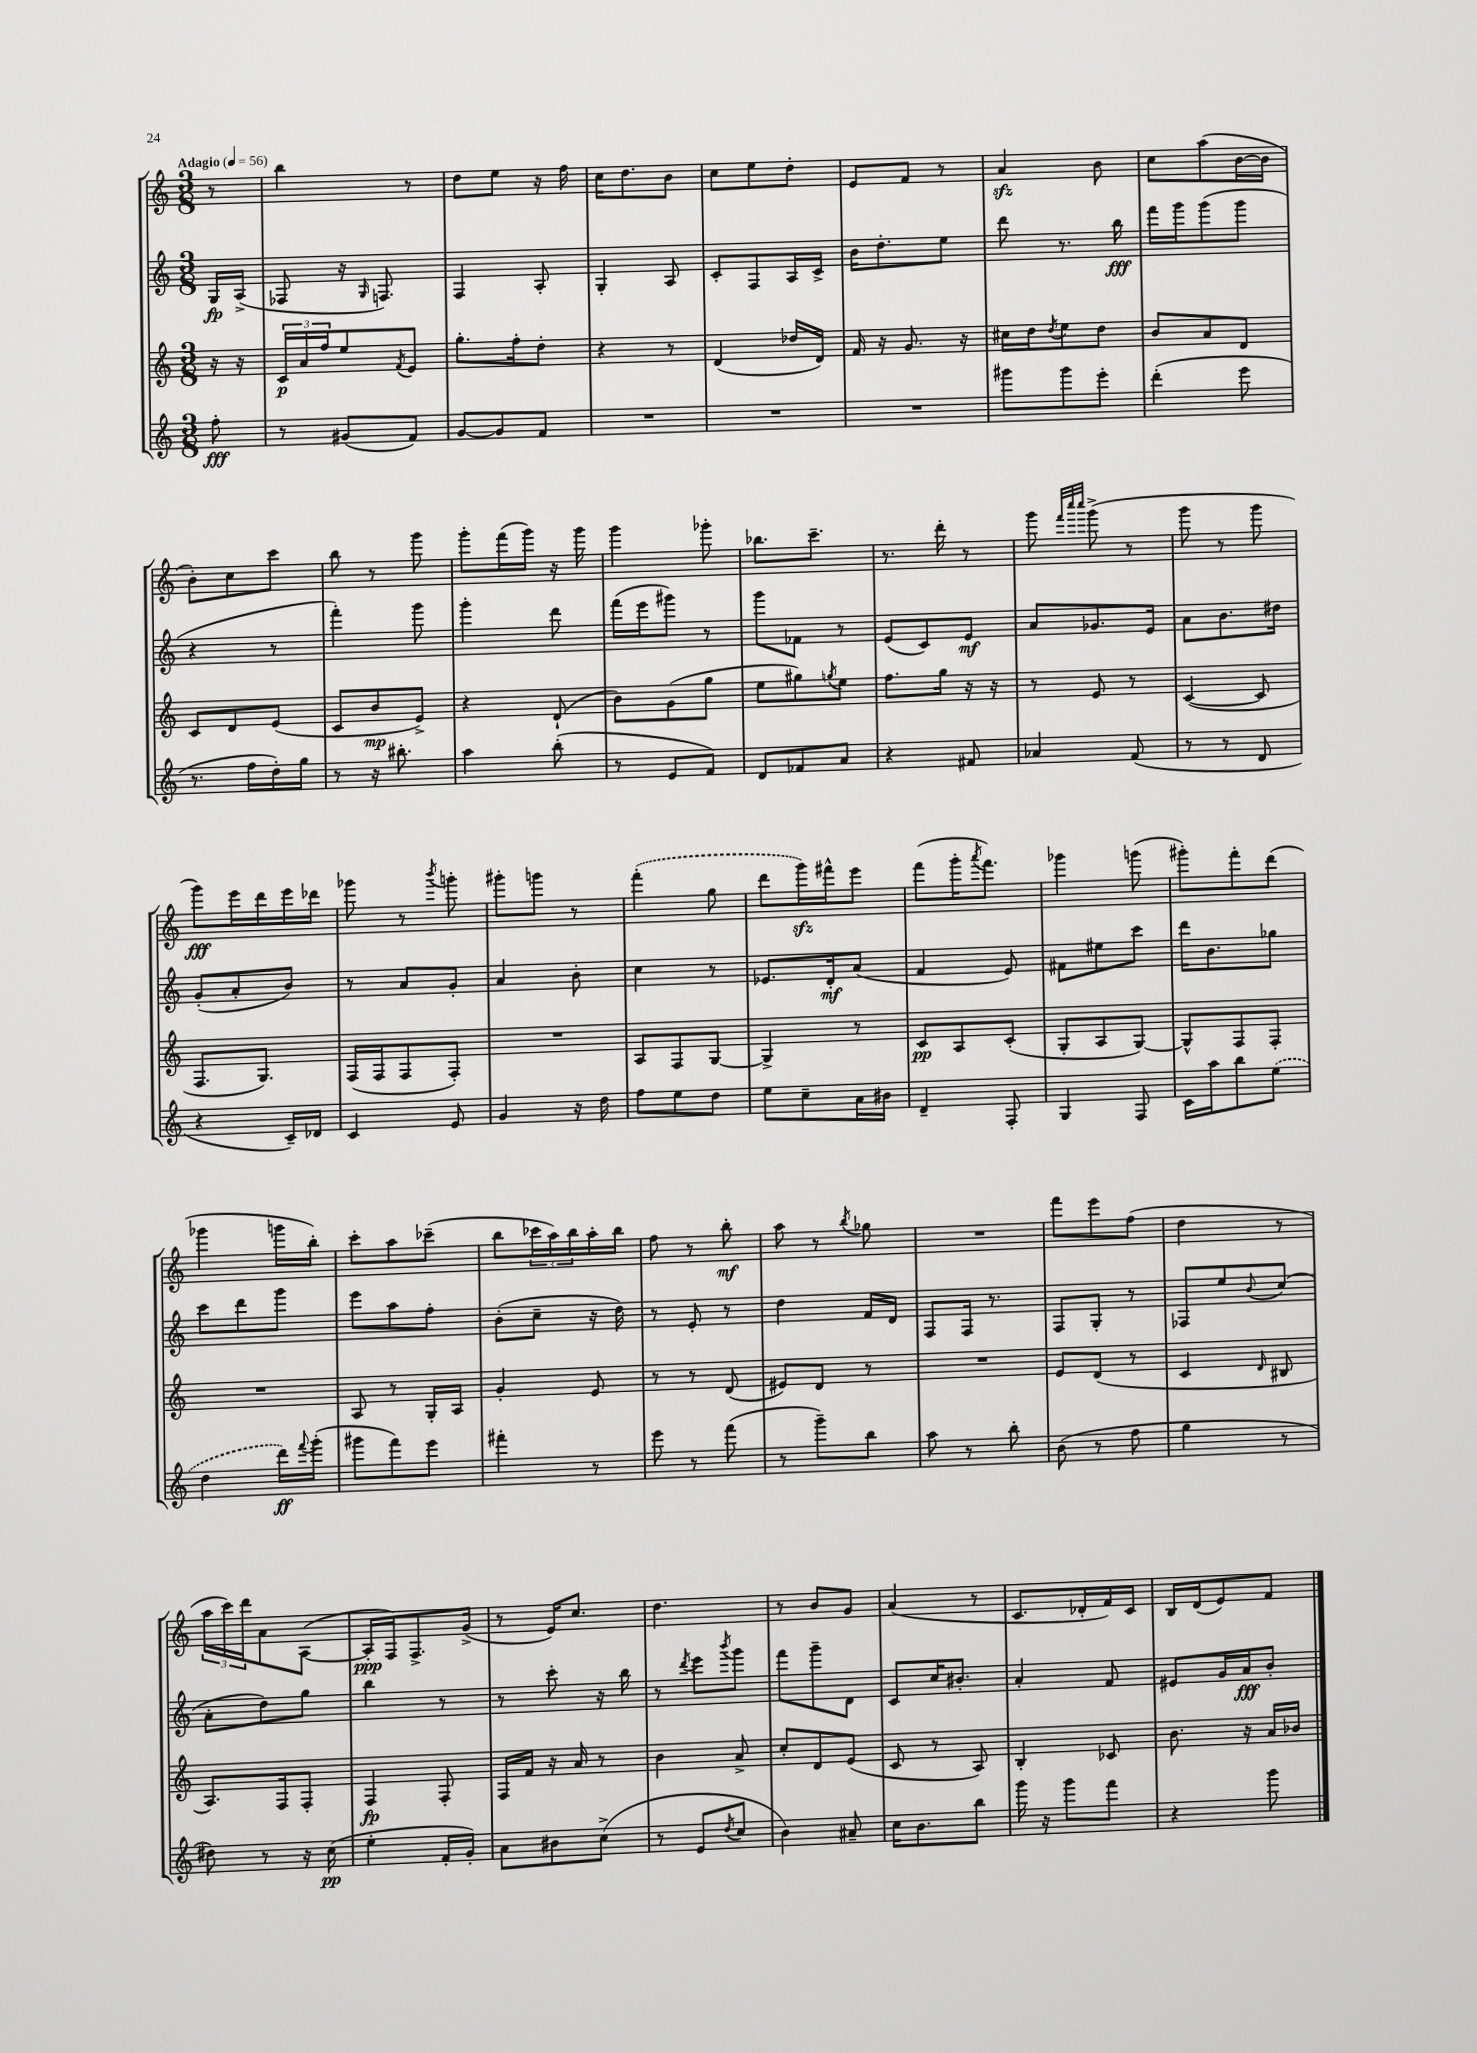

**kern	**kern	**kern	**kern
*staff4	*staff3	*staff2	*staff1
*clefG2	*clefG2	*clefG2	*clefG2
*k[]	*k[]	*k[]	*k[]
*M3/8	*M3/8	*M3/8	*M3/8
*MM56	*MM56	*MM56	*MM56
8ff'	16r	16G	8r
.	16r	(16A^	.
=	=	=	=
8r	24c	8F-	4bb
.	24a	.	.
.	24ff	.	.
(8g#	8ee	16r	.
.	.	16qqG	.
.	.	8.F)	.
.	8qf	.	.
8f)	8e	.	8r
=	=	=	=
[8g	8.gg'	4F	8dd
8g]	.	.	8ee
.	16ff'	.	.
8f	8dd'	8A'	16r
.	.	.	16ff
=	=	=	=
4.r	4r	4G'	16cc
.	.	.	8.dd
.	8r	8A	8b
=	=	=	=
4.r	(4d	8c'	8cc
.	.	8F	8ee
.	16dd-	16A	8dd'
.	16d)	16c^	.
=	=	=	=
4.r	16f	16b	8e
.	16r	8.dd'	.
.	8.g	.	8f
.	.	8ee	8r
.	16r	.	.
=	=	=	=
8ggg#	16cc#	8ddd	4a
.	16dd	.	.
.	8qdd	.	.
8ggg#	8ee	8.r	.
8eee'	8dd	.	8b
.	.	16bb	.
=	=	=	=
(4ddd'	8b	16fff	8cc
.	.	16ggg	.
.	8a	(8ggg	(8aa
8eee	8d	8ggg	[16b
.	.	.	16b]
=	=	=	=
8.r	8c	4r	8b')
.	8d	.	8cc
16ff	.	.	.
16dd')	(8e	8r	8ccc
16gg	.	.	.
=	=	=	=
8r	8c	4fff')	8bb
16r	8b	.	8r
8.bb#'	.	.	.
.	8e^)	8ggg	8ggg
=	=	=	=
4aa	4r	4ggg'	8ggg'
.	.	.	(16fff
.	.	.	16ggg)
(8bb'	(8d`	8ddd	16r
.	.	.	16ggg
=	=	=	=
8r	8b)	(16fff	4ggg
.	.	16eee	.
8e	(8g	8ggg#)	.
8f)	8gg	8r	8ggg-'
=	=	=	=
8d	8ee	8ggg	8.bb-
8f-	8gg#)	8f-	.
.	.	.	8.ccc~
.	8qgg	.	.
8a	8ee	8r	.
=	=	=	=
4r	8.ff	(8e	8.r
.	.	8c)	.
.	16gg	.	16ddd'
8f#	16r	8e	8r
.	16r	.	.
=	=	=	=
4a-	8r	8a	8ggg
.	.	.	32qqfff
.	.	.	32qqcccc
.	.	.	32qqcccc
.	8e	8.g-	(8ggg^
(8f	8r	.	8r
.	.	16e	.
=	=	=	=
8r	([4c	8a	8ggg
8r	.	8.b	8r
8d	8c]	.	8ggg
.	.	16dd#	.
=	=	=	=
4r	8.F	(8g'	8ggg)
.	.	8a'	16eee
.	8.G)	.	16ddd
16c~)	.	8b)	16eee
16d-	.	.	16ddd-
=	=	=	=
4c	(16F	8r	8ggg-
.	16F	.	.
.	8F	8a	8r
.	.	.	8qbbb
8e	8F')	8g'	8ggg'
=	=	=	=
4g	4.r	4a	8ggg#'
.	.	.	8ggg
16r	.	8b'	8r
16dd	.	.	.
=	=	=	=
8ff	8A	4cc	(4fff'
8ee	8F	.	.
8dd	[8G	8r	8gg
=	=	=	=
8ee	4G^]	8.e-	8ddd
8cc~	.	.	16ggg)
.	.	16d'	16fff#^^
16a	8r	(8a	8eee
16b#	.	.	.
=	=	=	=
4d~	8c	4f	(8fff
.	8A	.	16ggg'
.	.	.	8qaaa
.	.	.	8.fff)
8F'	(8c'	8e)	.
=	=	=	=
4G	8G'	8f#	4ggg-
.	8A	8ee#	.
8F	[8G)	8ccc	(8ggg
=	=	=	=
16c	8G^^]	16ddd	8ggg#')
16aa	.	8.b	.
8bb	8F	.	8fff'
(8ee	8F'	8gg-	(8ddd
=	=	=	=
4dd	4.r	8ccc	4ggg-
.	.	8ddd	.
16ddd)	.	8ggg	16ggg
8qqfff	.	.	.
(16ggg'	.	.	16bb')
=	=	=	=
8ggg#	8A	8eee	8ccc'
8fff)	8r	8aa	8aa
8eee	16G'	8ff'	(8ccc-~
.	16A	.	.
=	=	=	=
4fff#'	4g'	(8b'	8bb
.	.	8cc~	24ccc-
.	.	.	24aa)
.	.	.	24bb
8r	8e	16r	16aa'
.	.	16dd)	16bb
=	=	=	=
8eee	8r	8r	8ff
8r	8r	8e'	8r
(8fff	(8d	8r	8bb'
=	=	=	=
8r	8e#)	4dd	8aa
8ggg~)	8d	.	8r
.	.	.	8qbb
8bb	8r	16f	8gg-
.	.	16d	.
=	=	=	=
8aa	4.r	8F	4.r
8r	.	16F	.
.	.	8.r	.
8bb'	.	.	.
=	=	=	=
(8b	8e	8F	8fff
8r	(8d	8G'	8eee
8ff	8r	8r	(8ff
=	=	=	=
4gg	4c	8F-	4dd
.	.	8ee	.
.	16qqd	8qqb	.
8r	8B#	(8cc	8r
=	=	=	=
8dd#)	8.A)	8a'	24aa
.	.	.	24ccc)
.	.	.	24ddd
8r	.	8dd)	8a
.	16F	.	.
16r	8F'	8gg	([8A
(16cc	.	.	.
=	=	=	=
4ee'	4F	4bb	16A']
.	.	.	16F)
.	.	.	8.F^
16f'	8F'	8r	.
16g')	.	.	(16g^
=	=	=	=
8a	16F	8r	8r
.	16f	.	.
8b#	16r	8ccc'	16e)
.	16a	.	8.cc
(8cc^	8r	16r	.
.	.	16bb	.
=	=	=	=
8r	4b	8r	4.dd
.	.	8qddd	.
8e	.	8eee	.
8qdd	.	8qbbb	.
8cc	8a^	8ggg	.
=	=	=	=
4b)	8cc'	8fff	8r
.	8d	8ggg~	8b
8a#~	(8e	8d	8g
=	=	=	=
16cc	8c	8c	(4a
8.b	.	.	.
.	8r	16cc	.
.	.	8.b#'	.
8bb	8A)	.	8r
=	=	=	=
16ggg	4B'	4a'	8.c
16r	.	.	.
8ggg	.	.	.
.	.	.	16d-'
8fff	8c-	8f	16f)
.	.	.	16c
=	=	=	=
4r	8.b	8e#	16B
.	.	.	(16d
.	.	16g	8e)
.	16r	16a	.
8ggg	16a	8b'	8f
.	16b-	.	.
==	==	==	==
*-	*-	*-	*-
